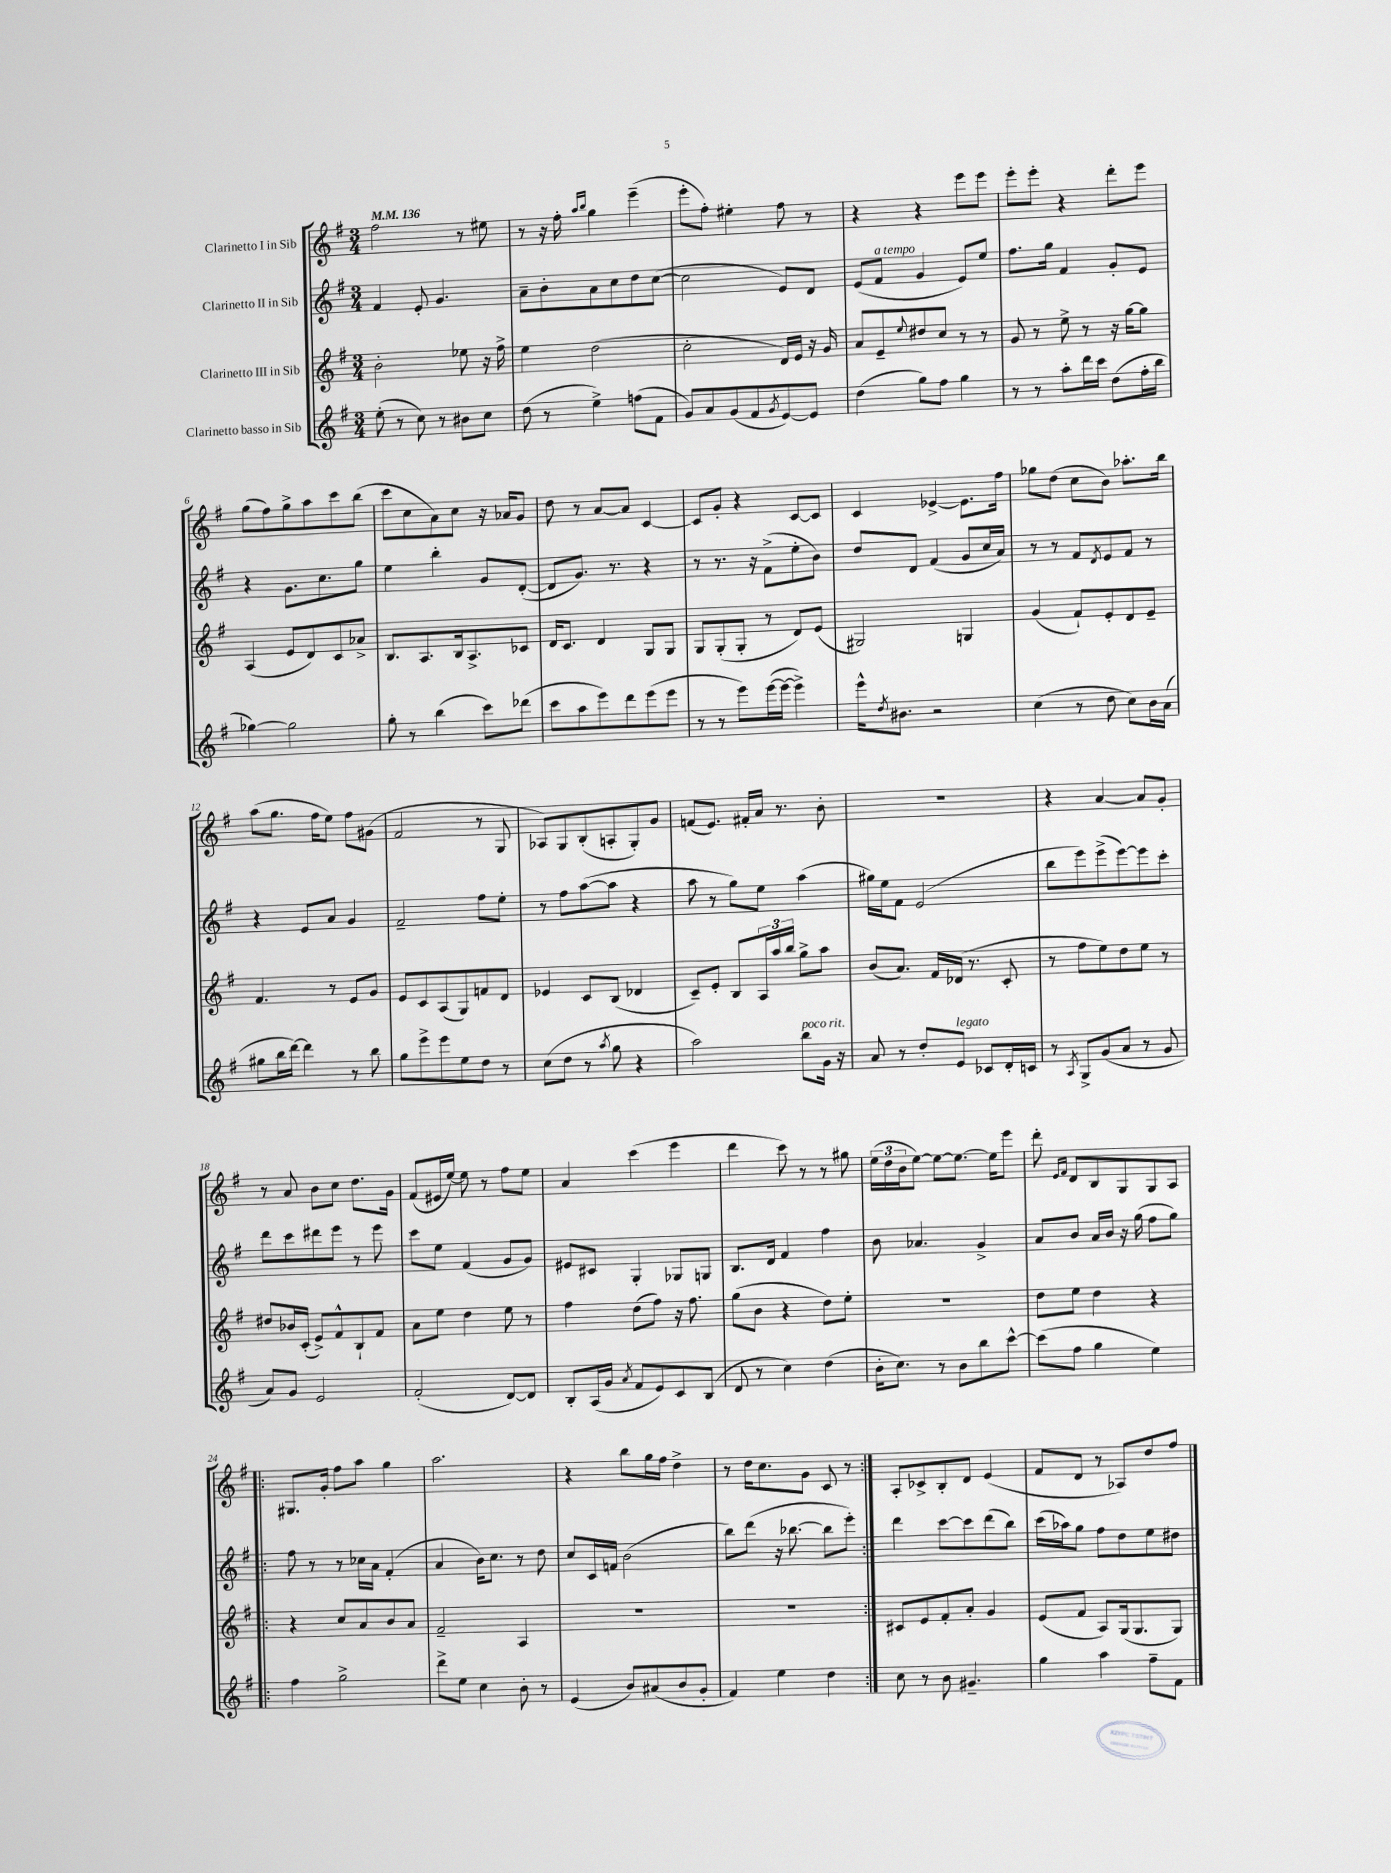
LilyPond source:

<<
\new StaffGroup <<
\new Staff = "s0" \with { instrumentName = "Clarinetto I in Sib" } {
    \clef treble \key g \major \numericTimeSignature \time 3/4 \tempo 4 = 136
    fis''2 r8 eis''8 |
    r8 r16 fis''16-. \grace { a''16 b''16 } g''4 e'''4--( |
    e'''8-. fis''8-.) eis''4-. fis''8 r8 |
    r4 r4 e'''8 e'''8 |
    e'''8-. e'''8-. r4 d'''8-. e'''8 |
    g''8( fis''8) g''8-> a''8 c'''8 b''8( |
    c'''8 c''8 a'8) c''8 r16 aes'16 g'8 |
    d''8 r8 a'8~ a'8 c'4~ |
    c'8 g'8-. r4 c'8~ c'8 |
    c'4 ees'4~-> ees'8. fis''16 |
    ges''8 d''8( c''8 b'8) aes''8.-. b''16 |
    a''8( g''8. fis''16 e''8) fis''8 gis'8( |
    fis'2 r8 g8 |
    aes8) g8 b8-.( a8-. g8-.) g'8 |
    f'8( e'8.) fis'16-. a'16 r8. b'8-. |
    R2. |
    r4 a'4~ a'8 g'8-. |
    r8 a'8 b'8 c''8 d''8. g'16 |
    fis'8( eis'16 e''16~) e''8 r8 fis''8 e''8 |
    a'4 c'''4( e'''4 |
    d'''4 c'''8) r8 r8 gis''8 |
    \tuplet 3/2 { e''16( d''16 b'16 } e''8~) e''8~ e''8.~ e''16 e'''8 |
    d'''8-. \grace { e'16 fis'16 } d'8 b8 g8 g8 a8 |
    \repeat volta 2 { gis8. g'16-. fis''8 a''8 g''4 |
    a''2. |
    r4 b''8 g''16 fis''16 d''4-> |
    r8 d''16 c''8. g'8 c'8 r8 | }
    a8-. ces'8-> b8-. d'8 e'4( |
    fis'8 d'8 r8 aes8) d''8 fis''8 \bar "|." |
}
\new Staff = "s1" \with { instrumentName = "Clarinetto II in Sib" } {
    \clef treble \key g \major \numericTimeSignature \time 3/4
    fis'4 e'8-. g'4. |
    a'8-- b'8-. a'8 c''8 d''8 c''8~( |
    c''2 e'8) d'8 |
    e'8( fis'8^\markup { \italic "a tempo" } g'4 e'8) e''8 |
    fis''8. g''16 fis'4 g'8-. e'8 |
    r4 g'8. c''8. g''8 |
    e''4 b''4-. g'8 d'8~-.( |
    d'8 g'8.) r8. r4 |
    r8 r8. r16 fis'8->( e''8-. b'8) |
    d''8 d'8 fis'4( g'8 c''16 a'16) |
    r8 r8 fis'8 \acciaccatura { d'8 } e'8 fis'8 r8 |
    r4 e'8 a'8 g'4 |
    fis'2-- fis''8 e''8-. |
    r8 fis''8 a''8~( a''8 r4 |
    a''8 r8 g''8) e''8 a''4( |
    gis''16) e''16 fis'8 e'2( |
    b''8 e'''8) e'''8->( e'''8~) e'''8 c'''8-. |
    d'''8 c'''8 dis'''8 e'''8 r8 e'''8 |
    c'''8 e''8 fis'4( g'8 g'8) |
    eis'8 cis'8 g4-. ges8 g8 |
    b8. d'16 fis'4 fis''4 |
    b'8 aes'4. g'4-> |
    a'8 b'8 a'16 b'16 r16 g''16( fis''8 g''8) |
    \repeat volta 2 { fis''8 r8 r8 ces''16 a'16 fis'4-.( |
    a'4 b'16) c''8. r8 d''8 |
    c''8 c'16 f'16 b'2( |
    b''8) d'''8( r16 bes''8.~ bes''8 e'''8-.) | }
    d'''4 c'''8~ c'''8 d'''8( b''8) |
    c'''16( aes''16) g''8 fis''8 d''8 e''8 dis''8 \bar "|." |
}
\new Staff = "s2" \with { instrumentName = "Clarinetto III in Sib" } {
    \clef treble \key g \major \numericTimeSignature \time 3/4
    b'2-. ees''8 r16 fis''16-> |
    e''4 d''2( |
    c''2-. d'16) e'16 r16 g'16 |
    a'8 e'8-- \appoggiatura { e''8 } dis''8 c''8 r8 r8 |
    g'8 r8 e''8-> r8 r16 g''16~ g''8 |
    a4( e'8 d'8) c'8 aes'8-> |
    b8. a8. b16 a8.-> ces'8 |
    d'16 c'8. d'4 g8 g8 |
    g8 g8-.( g8-. r8 d'8) e'8( |
    gis2) g4 |
    g'4( fis'8-!) e'8-. d'8 e'8-- |
    fis'4. r8 e'8 g'8 |
    e'8 c'8 a8( g8) f'8 d'8 |
    ees'4 c'8 b8( des'4 |
    c'8--) e'8-. b8 \tuplet 3/2 { a16 a''16 b''16 } g''8-> a''8 |
    b'8( a'8.) fis'16 des'16( r8. c'8-. |
    r8 fis''8 e''8) d''8 e''8 r8 |
    dis''8 bes'16 c'16-.( e'8->) fis'8-^ b8-! fis'8 |
    a'8 e''8 d''4 e''8 r8 |
    fis''4 d''8( fis''8) r16 fis''8. |
    g''8( b'8 r4 d''8) e''8-. |
    R2. |
    d''8 e''8 d''4 r4 |
    \repeat volta 2 { r4 c''8 a'8 b'8 a'8 |
    fis'2-- a4 |
    R2. |
    R2. | }
    cis'8 e'8 fis'8-. a'8-. g'4 |
    e'8( fis'8 a8) g16( g8. g8) \bar "|." |
}
\new Staff = "s3" \with { instrumentName = "Clarinetto basso in Sib" } {
    \clef treble \key g \major \numericTimeSignature \time 3/4
    e''8-.( r8 c''8) r8 bis'8 c''8 |
    d''8( r8 e''4->) f''8( fis'8 |
    g'8) a'8 g'8( fis'8 \acciaccatura { g'8 } e'8~) e'8 |
    d''4( g''8) fis''8 g''4 |
    r8 r8 a''8-. d'''16 c'''16 d''8( fis''16-. b''16 |
    ges''4~) ges''2 |
    g''8-. r8 b''4( c'''8) des'''8( |
    c'''8 a''8 e'''8) d'''8 e'''8( e'''8 |
    r8 r8 e'''8) e'''16~( e'''16~ e'''4->) |
    e'''16-^ \acciaccatura { d''8 } bis'8. r2 |
    c''4( r8 d''8 c''8) b'16 a'16( |
    gis''8 b''16 d'''16~) d'''4 r8 b''8 |
    g''8 e'''8-> e'''8 e''8 d''8 r8 |
    c''8( d''8 r8 \acciaccatura { a''8 } g''8 r4 |
    a''2) b''8^\markup { \italic "poco rit." } g'16 r16 |
    a'8 r8 d''8-. e'8^\markup { \italic "legato" } ces'8 d'16-. c'16 |
    r8 \acciaccatura { a8 } g8-> g'8( a'8 r8 g'8 |
    a'8) g'8 e'2 |
    fis'2-.( d'8~) d'8 |
    b8-. a16( g'16 \acciaccatura { a'8 } fis'8 e'8) c'8 b8( |
    d'8 r8 c''4) d''4( |
    b'16-. c''8.) r8 b'8 b''8 c'''8~-^ |
    c'''8( fis''8 g''4 e''4) |
    \repeat volta 2 { fis''4 g''2-> |
    d'''8-> e''8 c''4 b'8-. r8 |
    e'4( b'8) ais'8( b'8 g'8-. |
    fis'4) e''4 d''4 | }
    c''8 r8 b'8 gis'4.-- |
    g''4 a''4 fis''8-- fis'8 \bar "|." |
}
>>
>>
